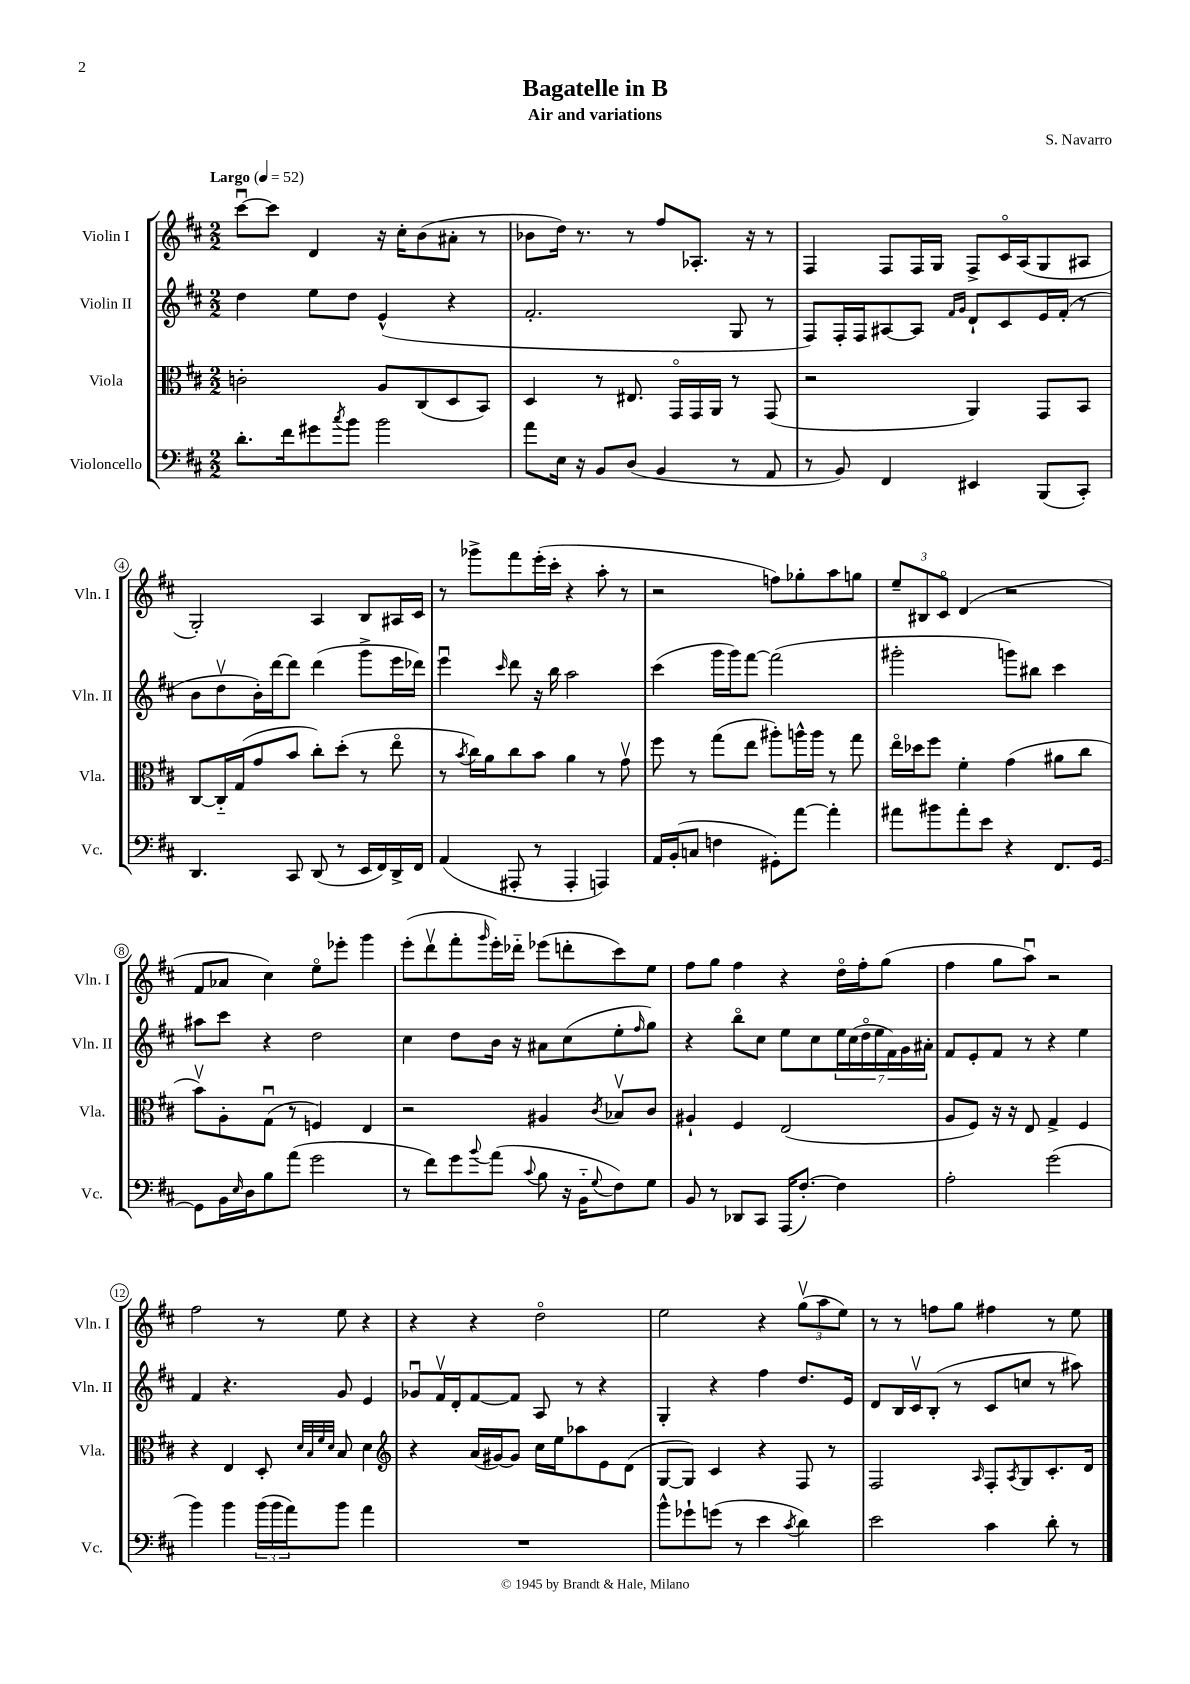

**kern	**kern	**kern	**kern
*part4	*part3	*part2	*part1
*staff4	*staff3	*staff2	*staff1
*I"Violoncello	*I"Viola	*I"Violin II	*I"Violin I
*I'Vc.	*I'Vla.	*I'Vln. II	*I'Vln. I
*clefF4	*clefC3	*clefG2	*clefG2
*k[f#c#]	*k[f#c#]	*k[f#c#]	*k[f#c#]
*M2/2	*M2/2	*M2/2	*M2/2
*MM52	*MM52	*MM52	*MM52
=1	=1	=1	=1
!	!	!	!LO:TX:a:B:t=Largo
8.d'\L	2cn'\	4dd\	[8ccc#u\L
.	.	.	8ccc#\J]
16f#\k	.	.	.
8g#X\	.	8ee\L	4d/
8qcc#/	.	.	.
8b\J	.	8dd\J	.
2b\	8A/L	(4e^^/	16r
.	.	.	16cc#'\KL
.	(8C#/	.	(8b\
.	8D/	4r	8a#X'\J
.	8BB/J)	.	8r
=2	=2	=2	=2
8a\L	4D/	2.f#'/	8b-X\L
16E\Jk	.	.	16dd\Jk)
16r	.	.	8.r
8BB/L	8r	.	.
(8D/J	8.E#X/	.	8r
4BB/	.	.	8ff#/L
.	16GG/LL	.	.
.	16GG/	.	8.A-X'/J
.	16AA/JJ	.	.
8r	8r	8G/	.
.	.	.	16r
8AA/	(8GG/	8r	8r
=3	=3	=3	=3
8r	2r	8F#/L)	4F#/
8BB/)	.	16F#'/L	.
.	.	16F#/J	.
4FF#/	.	[8A#X/	8F#/L
.	.	8A#/J]	16F#/L
.	.	.	16G/JJ
.	.	16qqf#/LL	.
.	.	16qqg/JJ	.
4EE#X/	4AA/)	8d`/L	8F#^/L
.	.	8c#/	16c#/L
.	.	.	(16A/J
(8BBB/L	8GG/L	16e/L	8G/
.	.	(16f#'/JJ	.
8CC#'/J)	8BB/J	8r	8A#X/J
!!LO:LB:g=z
=4	=4	=4	=4
4.DD/	[8C#/L	8b\L	2G'/)
.	16C#/L]	8ddv\	.
.	(16G/J	.	.
.	8g/	16b'\L)	.
.	.	[16ddd\J	.
8CC#/	8b/J	8ddd\J]	.
(8DD/	8cc#'\L)	(4ddd\	4A/
8r	(8dd'\J	.	.
16EE/LL	8r	8ggg^\L	8B/L
16FF#/)	.	.	.
16DD^/	8ee\	16eee\L	16A#X/L
16FF#/JJ	.	16ddd-X\JJ)	16c#/JJ
=5	=5	=5	=5
(4AA/	8r	4eeeu\	8r
.	8qb/	.	.
.	16cc#\LL)	.	8ggg-X^\L
.	16a\J	.	.
.	.	16qqccc#/	.
8AAA#X'/	8cc#\	8ddd\	8fff#\
8r	8b\J	16r	(16eee'\L
.	.	16bb\	16ccc#'\JJ
4AAA#'/	4a\	2aa\	4r
4AAAn/)	8r	.	8aa'\
.	8gv\	.	8r
=6	=6	=6	=6
16AA/LL	8ff#\	(4ccc#\	2r
(16BB'/J	.	.	.
8Cn/J	8r	.	.
4Fn\	(8gg\L	16ggg\LL	.
.	.	16ggg\J)	.
.	8ee\J	[8fff#\J	.
8GG#X'\L)	8aa#X'\L)	(2fff#\]	8ffn\L)
[8a\J	16aan^^\L	.	8gg-X'\
.	16aa\JJ	.	.
4a'\]	8r	.	8aa\
.	8gg\	.	8ggn\J
=7	=7	=7	=7
8a#X\L	16ee\LL	2ggg#X'\	12ee~/L
.	16dd-X\J	.	.
.	.	.	12B#X/
8b#X\	8ff#\J	.	.
.	.	.	12c#/J
8a#'\	4f#'\	.	(4d/
8e\J	.	.	.
4r	(4g\	8gggn\L)	2r
.	.	8bb#X\J	.
8.FF#/L	8a#X\L	4ccc#\	.
.	8cc#\J	.	.
[16GG/Jk	.	.	.
!!LO:LB:g=z
=8	=8	=8	=8
8GG\L]	8bv\L)	8aa#X\L	8f#/L
16BB\L	8A'\	8ccc#\J	8a-X/J
16qqE/	.	.	.
16D\J	.	.	.
8B\	(8Gu\J	4r	4cc#\)
(8a\J	8r	.	.
2g\	4Fn/)	2dd\	8ee\L
.	.	.	8eee-X'\J
.	4E/	.	4ggg\
=9	=9	=9	=9
8r	2r	4cc#\	(8eee'\L
8f#\L)	.	.	8dddv\
8g\	.	8dd\L	8fff#'\
8qqb/	.	.	16qqggg/
(8a\J	.	16b\Jk	16eee'\L)
.	.	16r	16ddd-X\JJ
8qqc#/	.	.	.
8B\	4A#X/	8a#X\L	(8eee-X\L
16r	.	(8cc#\	8dddn'\
16BB\KL	.	.	.
8qqG/	8qc#/	.	.
8F#\)	8B-Xv/L	8ee'\	8ccc#\)
.	.	16qqff#/	.
8G\J	8c#/J	8gg\J)	8ee\J
=10	=10	=10	=10
8BB/	4A#X`/	4r	8ff#\L
8r	.	.	8gg\J
8DD-X/L	4F#/	8bb\L	4ff#\
8CC#/J	.	8cc#\J	.
(16AAA/KL	(2E/	8ee\L	4r
[8.F#'/J)	.	.	.
.	.	8cc#\	.
4F#\]	.	28ee\L	16dd\LL
.	.	(28cc#\	.
.	.	.	16ff#'\J
.	.	28dd\	.
.	.	28ee\	.
.	.	.	(8gg\J
.	.	28f#\)	.
.	.	28g\	.
.	.	28a#X'\JJ	.
=11	=11	=11	=11
2A'\	8A/L	8f#/L	4ff#\
.	8F#/J)	8e'/	.
.	16r	8f#/J	8gg\L
.	16r	.	.
.	8E/	8r	8aau\J)
(2g\	4G^/	4r	2r
.	4F#/	4ee\	.
!!LO:LB:g=z
=12	=12	=12	=12
4b\)	4r	4f#/	2ff#\
4b\	4E/	4.r	.
(24b\LL	8D'/	.	8r
24b\	.	.	.
24a\J)	.	.	.
.	32qqd/LLL	.	.
.	32qqB/	.	.
.	32qqf#/	.	.
.	32qqd/JJJ	.	.
8b\J	8B/	8g/	8ee\
4a\	4d\	4e/	4r
=13	=13	=13	=13
*	*clefG2	*	*
1r	4r	8g-Xu/L	4r
.	.	16f#v/L	.
.	.	16d'/J	.
.	(16a/LL	[8f#/	4r
.	[16g#X/J)	.	.
.	8g#/J]	8f#/J]	.
.	16cc#\LL	8A/	2dd\
.	16ee\J	.	.
.	8aa-X\	8r	.
.	8e\	4r	.
.	(8d\J	.	.
=14	=14	=14	=14
8b^^\L	[8G/L	4G'/	2ee\
8g-X`\	8G/J])	.	.
(8gn\J	4c#/	4r	.
8r	.	.	.
4e\	4r	4ff#\	4r
8qc#/	.	.	.
4d\)	8F#/	8.dd/L	(12ggv\L
.	.	.	12aa\
.	8r	.	.
.	.	.	12ee\J)
.	.	16e/Jk	.
=15	=15	=15	=15
2e\	2F#/	8d/L	8r
.	.	16B/L	8r
.	.	16c#v/J	.
.	.	(8B'/J	8ffn\L
.	.	8r	8gg\J
.	16qqA/	.	.
4c#\	8F#'/L	8c#/L	4ff#X\
.	8qA/	.	.
.	8G/	8ccn/J	.
8d'\	8.c#'/	8r	8r
8r	.	8aa#X\)	8ee\
.	16d/Jk	.	.
==	==	==	==
*-	*-	*-	*-
